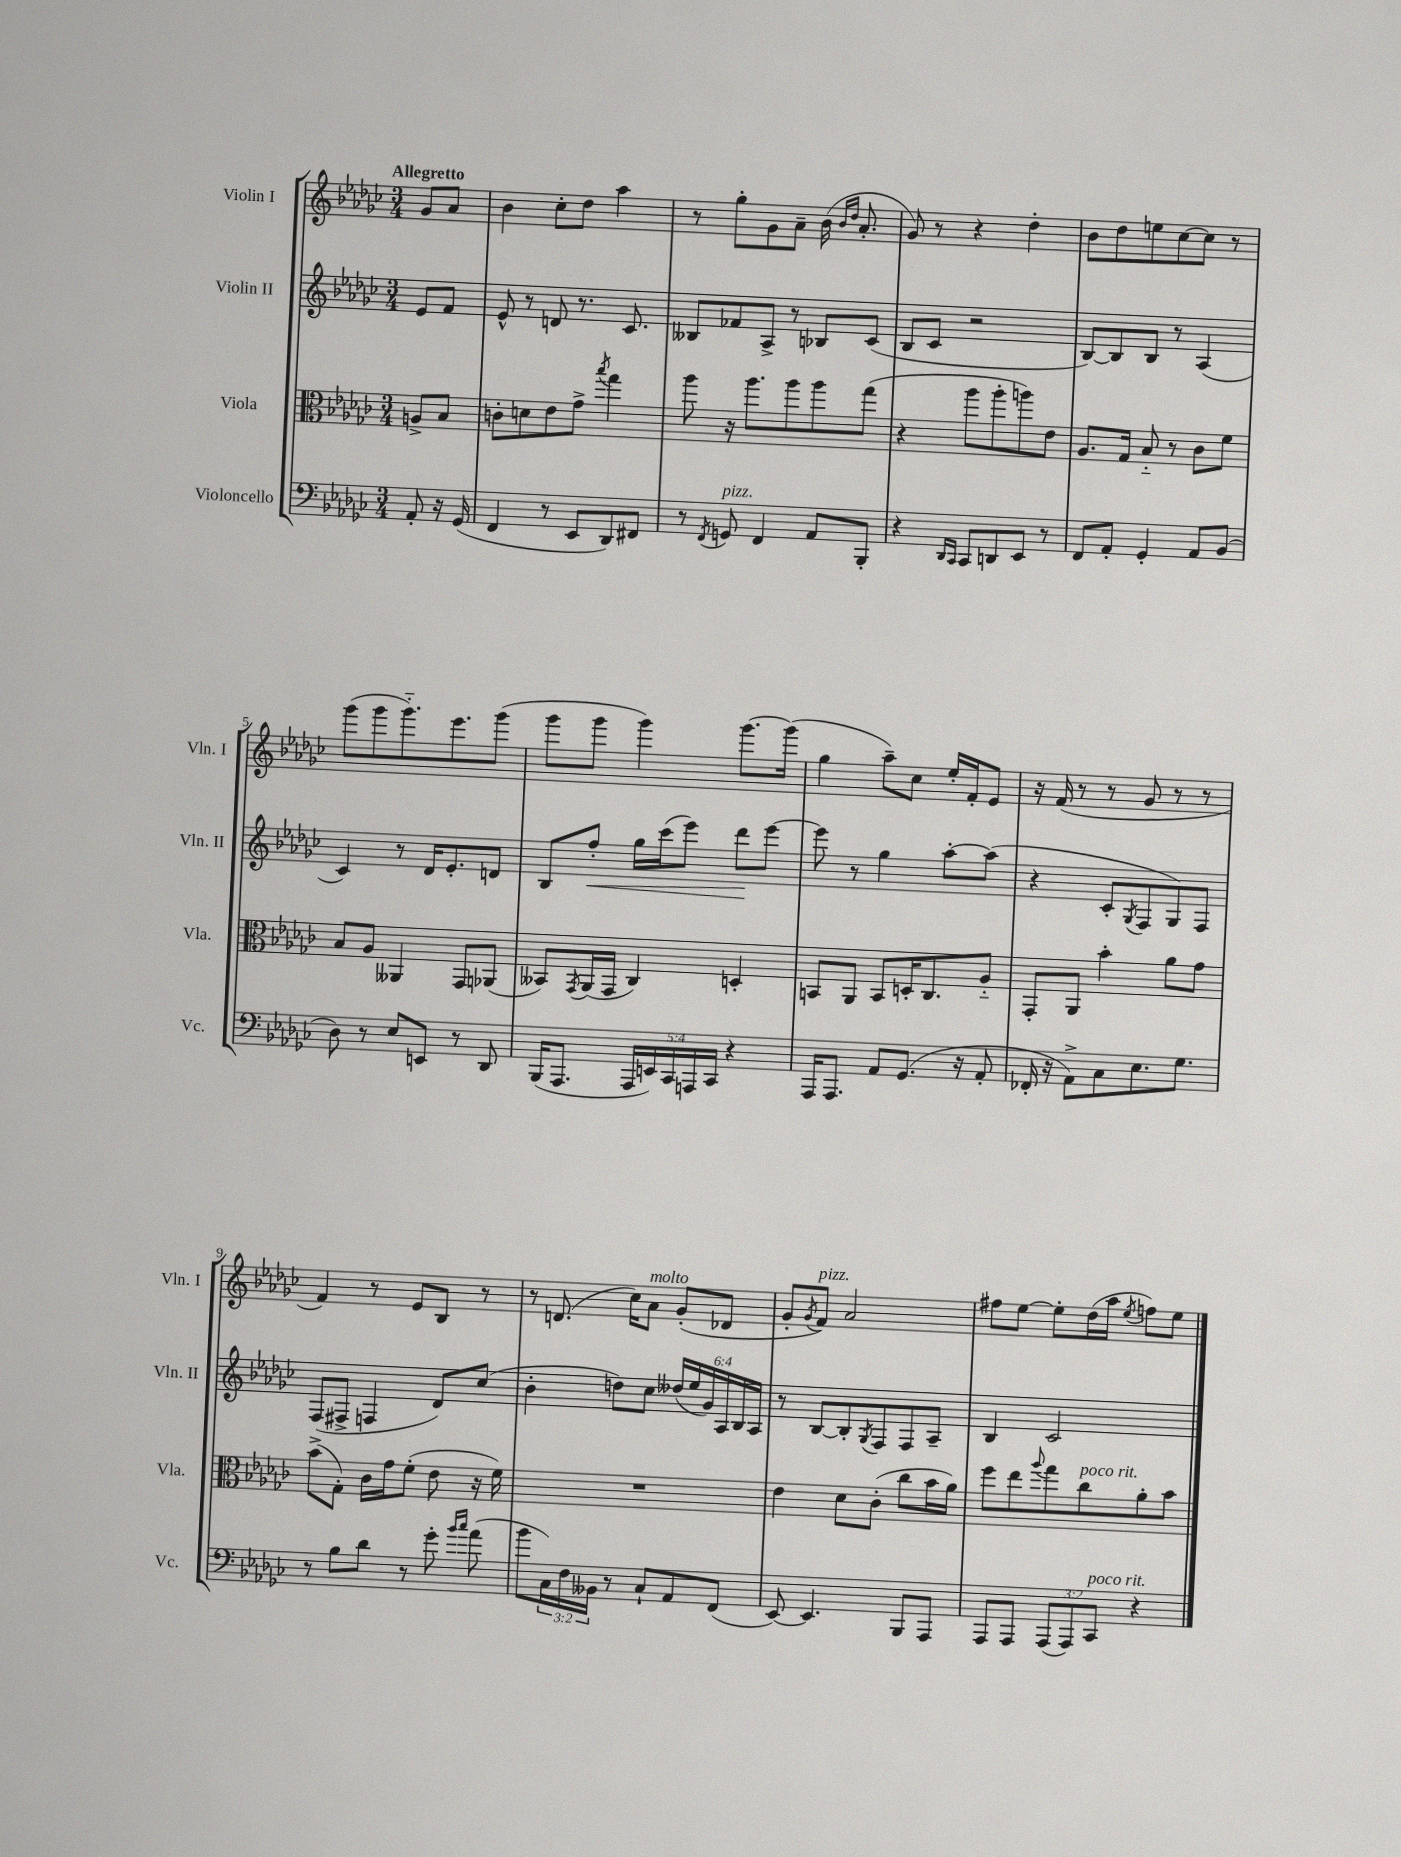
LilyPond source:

<<
\new StaffGroup <<
\new Staff = "s0" \with { instrumentName = "Violin I" shortInstrumentName = "Vln. I" } {
    \clef treble \key ges \major \numericTimeSignature \time 3/4 \partial 4 \tempo "Allegretto"
    ges'8 aes'8 |
    bes'4 ces''8-. des''8 aes''4 |
    r8 ges''8-. ges'8 aes'8-- bes'16( \grace { bes'16 des''16 } aes'8.-. |
    ges'8) r8 r4 des''4-. |
    bes'8 des''8 e''8 ces''8~ ces''8 r8 |
    ges'''8( ges'''8 ges'''8.-_) ees'''8. ges'''8( |
    ges'''8 ges'''8 ges'''4) ges'''8.~ ges'''16( |
    ges''4 aes''8--) ces''8 ees''16-. f'16-. ees'8 |
    r16 f'16( r8 r8 ges'8 r8 r8 |
    f'4) r8 ees'8 bes8 r8 |
    r8 d'8.( ces''16) aes'8^\markup { \italic "molto" } ges'8-.( des'8 |
    ges'8-. \acciaccatura { ges'8 } f'8^\markup { \italic "pizz." }) aes'2 |
    fis''8 ees''8~ ees''8-. des''16( aes''16 \acciaccatura { ees''8 } f''8) ees''8 \bar "|." |
}
\new Staff = "s1" \with { instrumentName = "Violin II" shortInstrumentName = "Vln. II" } {
    \clef treble \key ges \major \numericTimeSignature \time 3/4 \override Staff.TupletNumber.text = #tuplet-number::calc-fraction-text \partial 4
    ees'8 f'8 |
    ees'8-^ r8 d'8 r8. ces'8. |
    beses8 fes'8 aes8-> r8 bes8 ces'8( |
    bes8 ces'8 r2 |
    bes8~) bes8 bes8 r8 aes4( |
    ces'4) r8 des'16 ees'8.-. d'8 |
    bes8 f''8-.\< ges''16 ces'''16( ees'''8) des'''8\! ees'''8~ |
    ees'''8 r8 ges''4 aes''8~-. aes''8( |
    r4 ces'8-. \acciaccatura { ges8 } f8 ges8) f8 |
    f8( fis8-> f4 des'8) ces''8( |
    bes'4-. d''8) ces''8 \tuplet 6/4 { deses''16( ees''16 ges'16) aes16 bes16 aes16 } |
    r8 bes8~ bes8-. \acciaccatura { ges8 } f8 f8 aes8-- |
    bes4 ces'2 \bar "|." |
}
\new Staff = "s2" \with { instrumentName = "Viola" shortInstrumentName = "Vla." } {
    \clef alto \key ges \major \numericTimeSignature \time 3/4 \partial 4
    a8-> bes8 |
    c'8-. d'8 ees'8 ges'8-> \acciaccatura { bes''8 } ges''4 |
    aes''8 r16 aes''8. aes''8 aes''8 ges''8( |
    r4 aes''8 aes''8-. a''8) ees'8 |
    aes8. ges16 bes8-_ r8 ces'8 f'8 |
    bes8 aes8 aeses,4 ges,8 aes,8( |
    beses,8) \acciaccatura { ges,8 } aes,16( ges,16 ces4) d4-. |
    b,8 aes,8 b,8 d16-. ces8. aes8-_ |
    ges,8-. aes,8 bes'4-. aes'8 ges'8 |
    bes'8->( ges8-.) ces'16 ges'16 f'8-.( ees'8 r16 f'16) |
    R2. |
    ees'4 des'8 ces'8-.( ces''8 bes'16 aes'16) |
    f''8 ees''8 \appoggiatura { aes''8 } ges''8 ces''8^\markup { \italic "poco rit." } aes'8-. bes'8 \bar "|." |
}
\new Staff = "s3" \with { instrumentName = "Violoncello" shortInstrumentName = "Vc." } {
    \clef bass \key ges \major \numericTimeSignature \time 3/4 \override Staff.TupletNumber.text = #tuplet-number::calc-fraction-text \partial 4
    aes,8-. r16 ges,16( |
    f,4 r8 ees,8 des,8) fis,8 |
    r8 \acciaccatura { f,8 } g,8^\markup { \italic "pizz." } f,4 aes,8 bes,,8-. |
    r4 \grace { des,16 ces,16 } ces,8 d,8 ees,8 r8 |
    f,8 aes,8-. ges,4-. aes,8 bes,8( |
    des8) r8 ees8 e,8 r8 des,8 |
    bes,,16( aes,,8. \tuplet 5/4 { aes,,16 e,16) ces,16 a,,16 ces,16 } r4 |
    aes,,16 aes,,8. aes,8 ges,8.( r16 aes,8-. |
    fes,16-. r16 aes,8->) ces8 ees8. ges8. |
    r8 bes8 des'8 r8 ges'8-. \grace { bes'16 ces''16 } aes'8( |
    bes'8 \tuplet 3/2 { ces16) f16 beses,16 } r8 ces8-! aes,8 f,8( |
    ees,8~) ees,4. bes,,8 aes,,8 |
    aes,,8 aes,,8 \tuplet 3/2 { aes,,8( aes,,8) ces,8^\markup { \italic "poco rit." } } r4 \bar "|." |
}
>>
>>
